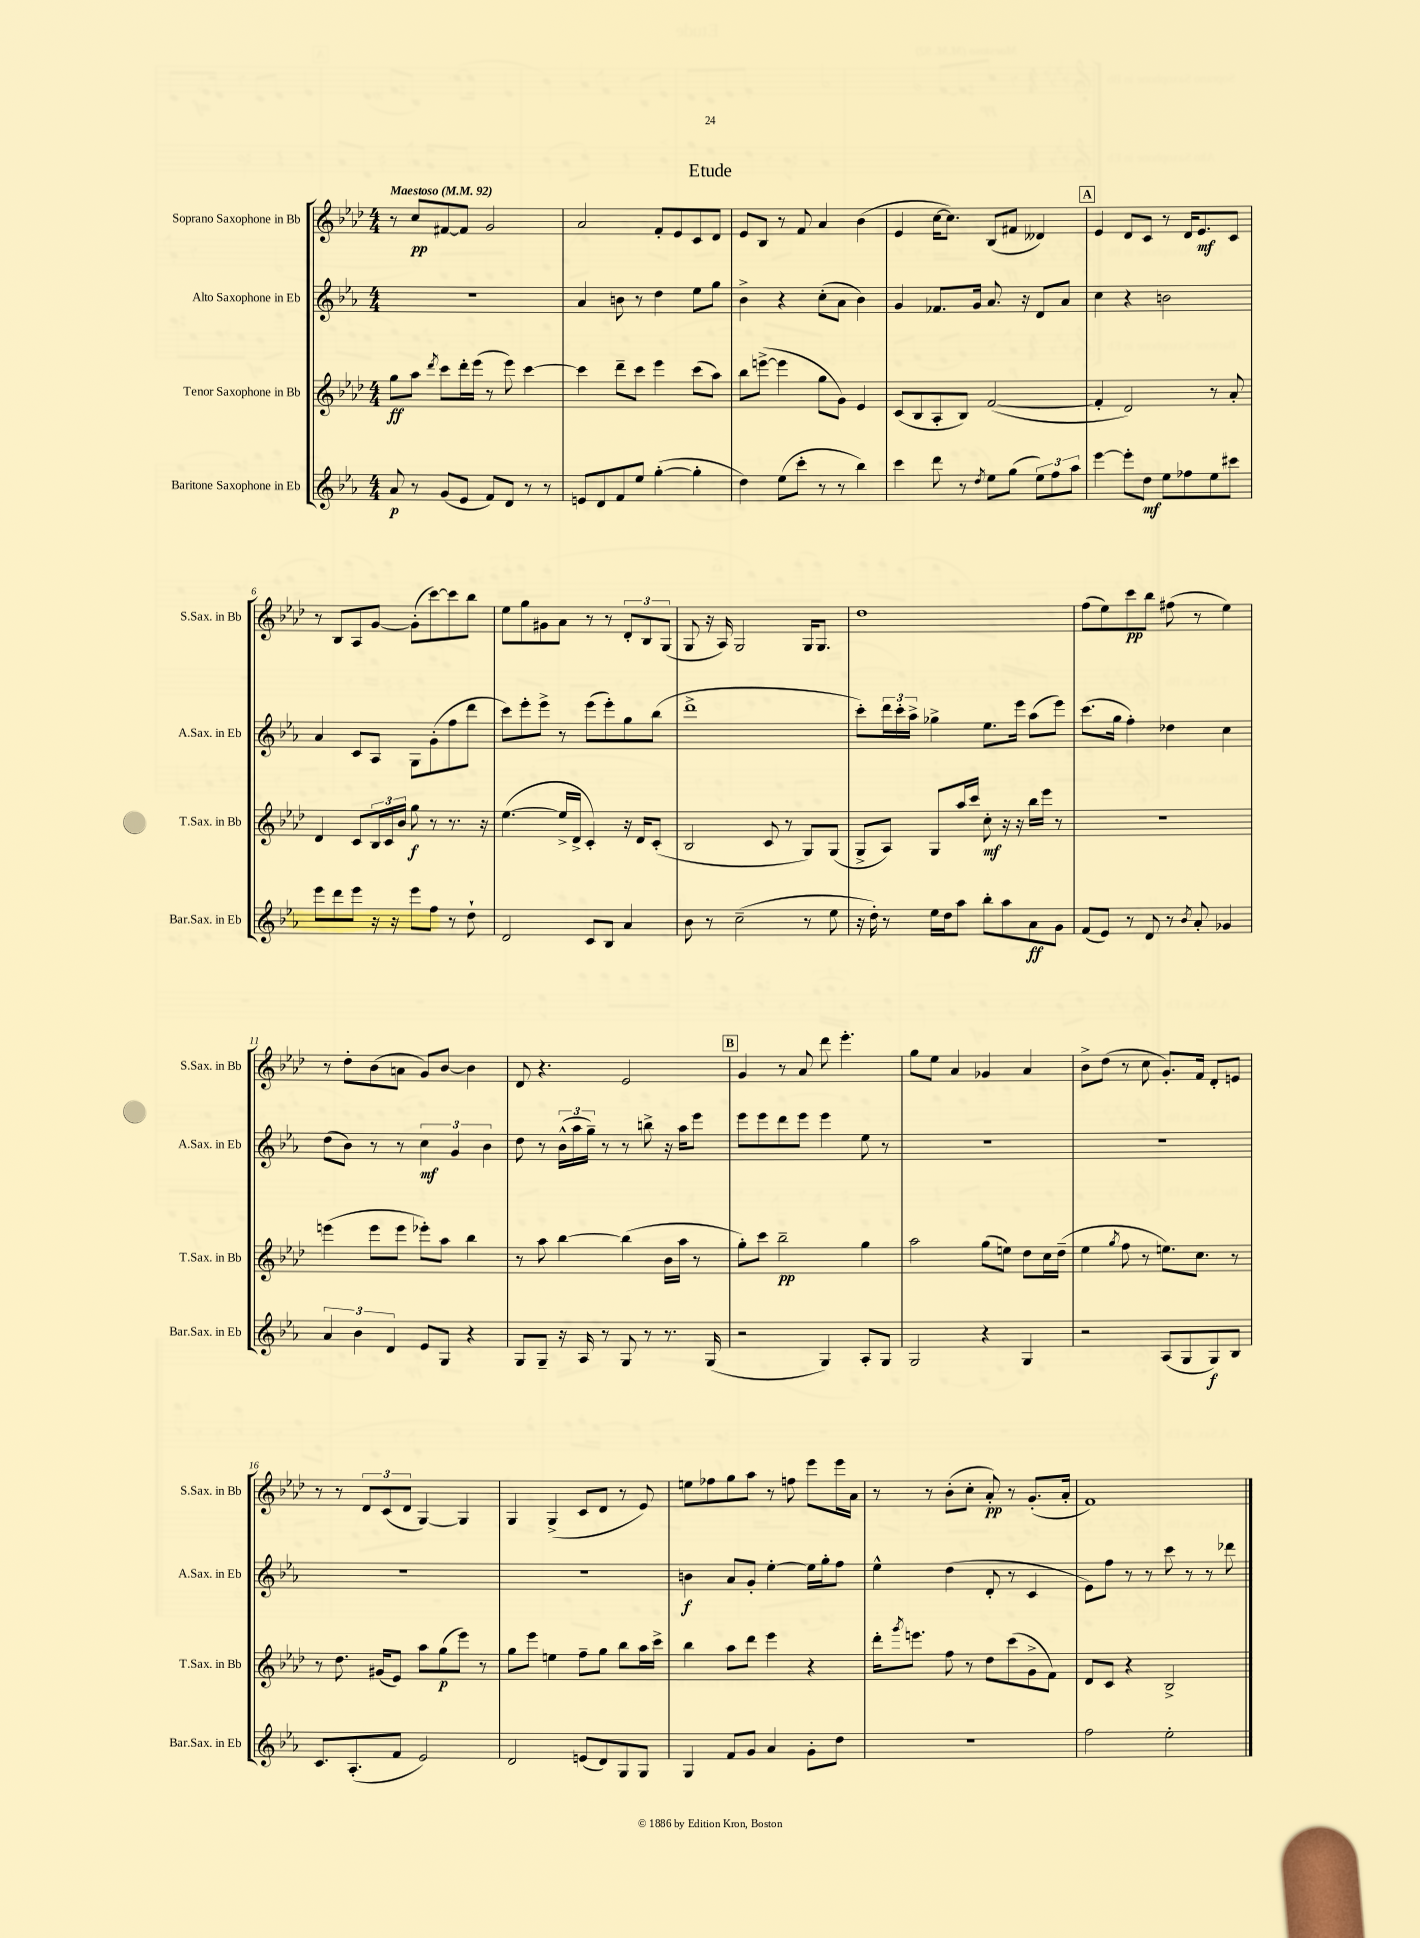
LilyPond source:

\header { title = "Etude" }
<<
\new StaffGroup <<
\new Staff = "s0" \with { instrumentName = "Soprano Saxophone in Bb" shortInstrumentName = "S.Sax. in Bb" } {
    \clef treble \key aes \major \numericTimeSignature \time 4/4 \tempo "Maestoso" 4 = 92
    r8 c''8\pp fis'8~ fis'8 g'2 |
    aes'2 f'8-. ees'8 c'8 des'8 |
    ees'8 bes8 r8 f'8 aes'4 bes'4( |
    ees'4 c''16~ c''8.) bes8( fis'8 deses'4) |
    \mark \markup { \box "A" } ees'4 des'8 c'8 r8 des'16 ees'8.\mf c'8 |
    r8 bes8 aes8 g'8~ g'8-.( c'''8~) c'''8 bes''8 |
    ees''8 g''8 gis'8 aes'8 r8 r8 \tuplet 3/2 { des'8-. bes8 g8( } |
    g8 r16 aes16) g2 g16 g8. |
    des''1 |
    f''8( ees''8) c'''8\pp bes''8 fis''8( r8 ees''4) |
    r8 des''8-. bes'8( a'8 g'8) bes'8~ bes'4 |
    des'8 r4. ees'2 |
    \mark \markup { \box "B" } g'4 r8 aes'8 des'''8 ees'''4.-. |
    g''8 ees''8 aes'4 ges'4 aes'4 |
    bes'8-> des''8( r8 c''8 g'8.-.) f'16 des'8-. e'8 |
    r8 r8 \tuplet 3/2 { des'8 c'8( des'8 } g4~) g4 |
    g4 g4->( c'8 des'8 r8 ees'8) |
    e''8 fes''8 g''8 aes''8 r8 f''8 ees'''8 ees'''16 aes'16 |
    r8 r8 bes'8-.( c''8-. aes'8-.\pp) r8 g'8.-.( aes'16-. |
    f'1) \bar "|." |
}
\new Staff = "s1" \with { instrumentName = "Alto Saxophone in Eb" shortInstrumentName = "A.Sax. in Eb" } {
    \clef treble \key ees \major \numericTimeSignature \time 4/4
    R1 |
    aes'4 b'8 r8 d''4 ees''8 g''8 |
    bes'4-> r4 c''8-.( aes'8 bes'4) |
    g'4 fes'8. g'16 aes'8. r16 d'8 aes'8 |
    \mark \markup { \box "A" } c''4 r4 b'2 |
    aes'4 c'8 aes8 g8 g'8-.( f''8 d'''8 |
    c'''8) ees'''8-. ees'''8-> r8 ees'''8( ees'''8-.) g''8 bes''8( |
    d'''1-> |
    c'''8-.) \tuplet 3/2 { d'''16 c'''16-. aes''16-> } ges''4-> ees''8. ees'''16 aes''8( ees'''8) |
    c'''8.( g''16 f''4-.) des''4 c''4 |
    d''8( bes'8) r8 r8 \tuplet 3/2 { c''4\mf g'4 bes'4 } |
    d''8 r8 \tuplet 3/2 { bes'16-^( aes''16 g''16--) } r8 r8 b''8-> r16 aes''16 ees'''8 |
    \mark \markup { \box "B" } ees'''8 ees'''8 d'''8 ees'''8 ees'''4 ees''8 r8 |
    R1 |
    R1 |
    R1 |
    R1 |
    b'4\f aes'8 g'8-. ees''4~-. ees''16 g''16-. f''8 |
    ees''4-^ d''4( d'8-. r8 c'4 |
    ees'8) f''8 r8 r8 c'''8 r8 r8 des'''8 \bar "|." |
}
\new Staff = "s2" \with { instrumentName = "Tenor Saxophone in Bb" shortInstrumentName = "T.Sax. in Bb" } {
    \clef treble \key aes \major \numericTimeSignature \time 4/4
    g''8\ff aes''8 \acciaccatura { des'''8 } c'''8 des'''16-. ees'''16( r8 ees'''8) c'''4~ |
    c'''4 des'''8-- c'''8 ees'''4 c'''8( aes''8) |
    bes''8 e'''8~->( e'''4 g''8 g'8) ees'4 |
    c'8( bes8 aes8-. bes8) f'2~( |
    \mark \markup { \box "A" } f'4-. des'2) r8 aes'8-. |
    des'4 c'8 \tuplet 3/2 { bes16 c'16 bes'16 } g''8\f r8 r8. r16 |
    ees''4.~( ees''16-> des'16-> c'4-.) r16 des'16 c'8-.( |
    bes2 c'8 r8 g8) g8( |
    g8-> aes8) g8 aes''16 c'''16 c''8-.\mf r16 r16 bes''16 ees'''16 r8 |
    R1 |
    e'''4( e'''8 e'''8 ees'''8-.) aes''8 bes''4 |
    r8 aes''8 bes''4~ bes''4( bes'16 aes''16 r8 |
    \mark \markup { \box "B" } g''8-.) c'''8 bes''2--\pp g''4 |
    aes''2 g''8( e''8) des''8 c''16 des''16--( |
    ees''4 \acciaccatura { g''8 } f''8 r8 e''8.) c''8. r8 |
    r8 des''8. gis'16( ees'8) aes''8 g''8\p( ees'''8) r8 |
    g''8 ees'''8 e''4 f''8-- g''8 bes''8 aes''16 c'''16-> |
    bes''4 aes''8 des'''8 ees'''4 r4 |
    des'''16-. \acciaccatura { g'''8 } e'''8. f''8 r8 des''8 c'''8( g'8-> f'8) |
    des'8 c'8 r4 bes2-> \bar "|." |
}
\new Staff = "s3" \with { instrumentName = "Baritone Saxophone in Eb" shortInstrumentName = "Bar.Sax. in Eb" } {
    \clef treble \key ees \major \numericTimeSignature \time 4/4
    aes'8\p r8 g'8( ees'8 f'8) d'8 r8 r8 |
    e'8 d'8 f'8 ees''8 g''4~-.( g''4-. |
    d''4) ees''8( c'''8-. r8 r8 bes''4) |
    c'''4 d'''8 r8 \acciaccatura { d''8 } ees''8 g''8( \tuplet 3/2 { ees''8) f''8 aes''8 } |
    \mark \markup { \box "A" } ees'''4~ ees'''8-. d''8\mf ees''8 fes''8 ees''8 cis'''8 |
    ees'''8 d'''8 ees'''8 r16 r16 ees'''8 f''8 r8 d''8-! |
    d'2 c'8 bes8 aes'4 |
    bes'8 r8 c''2--( r8 ees''8 |
    r16 d''16-.) r8 ees''16 d''16 aes''8 bes''8-. aes''8 aes'8\ff g'8 |
    f'8( ees'8) r8 d'8 r8 \acciaccatura { bes'8 } aes'8-. ges'4 |
    \tuplet 3/2 { aes'4 bes'4 d'4 } ees'8 g8 r4 |
    g8 g8-- r16 aes16 r8 g8 r8 r8. g16( |
    \mark \markup { \box "B" } r2 g4) aes8-. g8 |
    g2 r4 g4 |
    r2 aes8( g8 g8\f) bes8 |
    c'8. aes8.-.( f'8 ees'2) |
    d'2 e'8( d'8) g8 g8 |
    g4 f'8 g'8 aes'4 g'8-. d''8 |
    R1 |
    f''2 ees''2-. \bar "|." |
}
>>
>>
